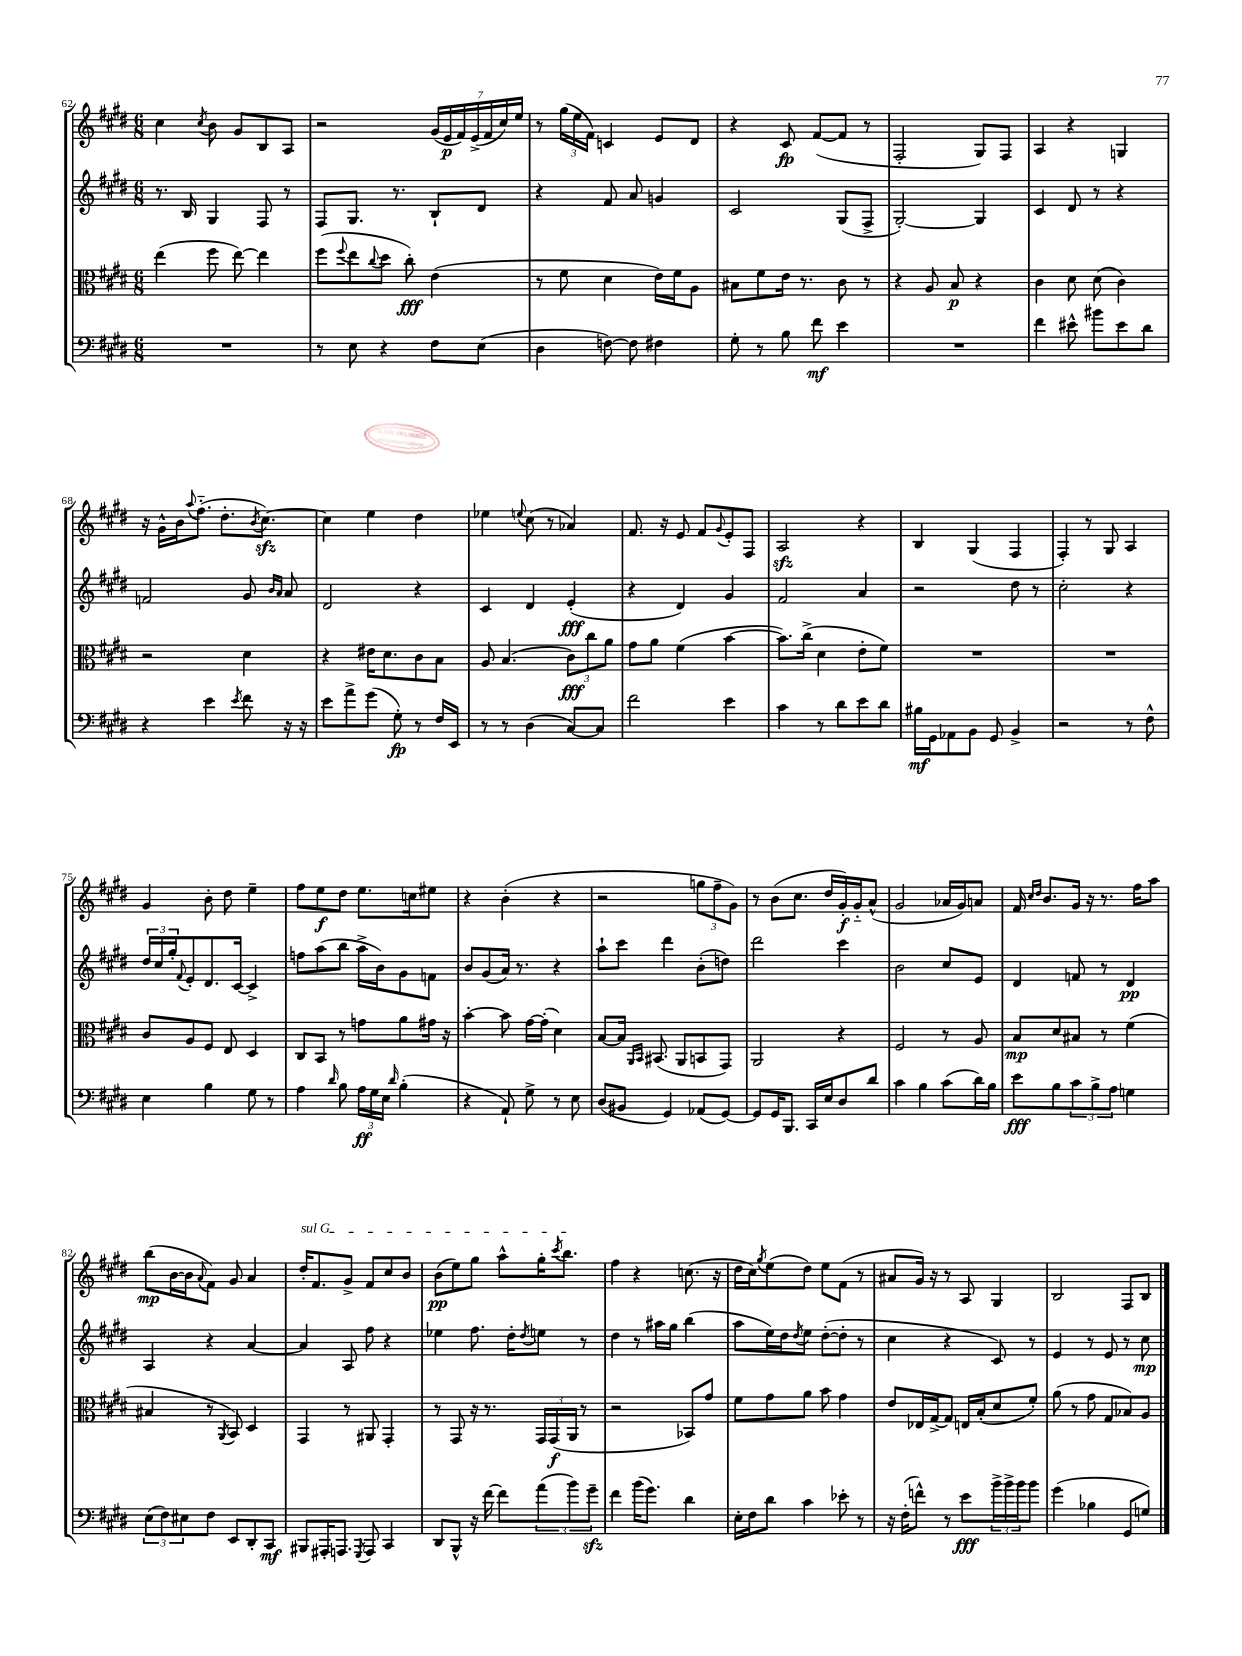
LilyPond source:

<<
\new StaffGroup <<
\new Staff = "s0" {
    \clef treble \key e \major \numericTimeSignature \time 6/8
    cis''4 \acciaccatura { cis''8 } b'8 gis'8 b8 a8 |
    r2 \tuplet 7/4 { gis'16( e'16\p fis'16) e'16->( fis'16 cis''16) e''16 } |
    r8 \tuplet 3/2 { gis''16( e''16 fis'16) } c'4 e'8 dis'8 |
    r4 cis'8\fp fis'8~( fis'8 r8 |
    fis2-. gis8) fis8 |
    a4 r4 g4 |
    r16 gis'16-^ b'16 \appoggiatura { a''8 } fis''8.-_( dis''8.-. \acciaccatura { b'8 } cis''8.~\sfz) |
    cis''4 e''4 dis''4 |
    ees''4 \appoggiatura { e''8 } cis''8( r8 aes'4) |
    fis'8. r16 e'8 fis'8 \appoggiatura { gis'8 } e'8-. fis8 |
    a2\sfz r4 |
    b4 gis4( fis4 |
    fis4-.) r8 gis8 a4 |
    gis'4 b'8-. dis''8 e''4-- |
    fis''8 e''8\f dis''8 e''8. c''16 eis''8 |
    r4 b'4-.( r4 |
    r2 \tuplet 3/2 { g''8 fis''8-- gis'8) } |
    r8 b'8( cis''8. dis''16 gis'16-.\f) gis'16-_ a'8-^( |
    gis'2 aes'16 gis'16) a'8 |
    fis'16 \grace { cis''16 dis''16 } b'8. gis'16 r16 r8. fis''16 a''8 |
    b''8\mp( b'16~ b'16 \appoggiatura { a'8 } fis'8) gis'8 a'4 |
    \once \override TextSpanner.bound-details.left.text = \markup { \italic "sul G" } dis''16-.\startTextSpan fis'8. gis'8-> fis'8 cis''8 b'8 |
    b'8\pp( e''8) gis''8 a''8-^ gis''16-. \acciaccatura { cis'''8 } b''8.\stopTextSpan |
    fis''4 r4 c''8.( r16 |
    dis''16 cis''16) \acciaccatura { gis''8 } e''8( dis''8) e''8 fis'8( r8 |
    ais'8 gis'16) r16 r8 a8 gis4 |
    b2 fis8 b8 \bar "|." |
}
\new Staff = "s1" {
    \clef treble \key e \major \numericTimeSignature \time 6/8
    r8. b16 gis4 fis8 r8 |
    fis8 gis8. r8. b8-! dis'8 |
    r4 fis'8 a'8 g'4 |
    cis'2 gis8( fis8-> |
    gis2~-.) gis4 |
    cis'4 dis'8 r8 r4 |
    f'2 gis'8 \grace { b'16 a'16 } a'8 |
    dis'2 r4 |
    cis'4 dis'4 e'4-.\fff( |
    r4 dis'4) gis'4 |
    fis'2 a'4 |
    r2 dis''8 r8 |
    cis''2-. r4 |
    \tuplet 3/2 { dis''16 cis''16 gis''16-. } \appoggiatura { fis'8 } e'8-. dis'8. cis'16~ cis'4-> |
    f''8 a''8( b''8 a''16-> b'16) gis'8 f'8 |
    b'8 gis'8( a'16) r8. r4 |
    a''8-! cis'''8 dis'''4 b'8-.( d''8) |
    dis'''2 cis'''4 |
    b'2 cis''8 e'8 |
    dis'4 f'8 r8 dis'4\pp |
    a4 r4 a'4~ |
    a'4 a8 fis''8 r4 |
    ees''4 fis''8. dis''16-. \acciaccatura { dis''8 } e''8 r8 |
    dis''4 r8 ais''16 gis''16 b''4( |
    a''8 e''16) dis''16 \acciaccatura { dis''8 } e''8 dis''8~-.( dis''8-. r8 |
    cis''4 r4 cis'8) r8 |
    e'4 r8 e'8 r8 cis''8\mp \bar "|." |
}
\new Staff = "s2" {
    \clef alto \key e \major \numericTimeSignature \time 6/8
    e''4( fis''8 e''8~) e''4 |
    fis''8( \appoggiatura { fis''8 } e''8 \appoggiatura { cis''8 } dis''8 cis''8-.\fff) e'4( |
    r8 fis'8 dis'4 e'16) fis'16 a8 |
    bis8 fis'8 e'16 r8. cis'8 r8 |
    r4 a8 b8\p r4 |
    cis'4 dis'8 dis'8( cis'4) |
    r2 dis'4 |
    r4 eis'16 dis'8. cis'8 b8 |
    a8 b4.( \tuplet 3/2 { cis'8\fff) cis''8 a'8 } |
    gis'8 a'8 fis'4( b'4~ |
    b'8.) cis''16->( dis'4 e'8-. fis'8) |
    R2. |
    R2. |
    cis'8 a8 fis8 e8 dis4 |
    cis8 b,8 r8 g'8 a'8 gis'16 r16 |
    b'4~-. b'8 gis'16~ gis'16-.( dis'4) |
    b8~ b16 \grace { a,16 b,16 } bis,8.( a,8 b,8 gis,8) |
    a,2 r4 |
    fis2 r8 a8 |
    b8\mp dis'8 bis8 r8 fis'4( |
    bis4 r8 \acciaccatura { a,8 } b,8) dis4 |
    gis,4 r8 ais,8 gis,4-. |
    r8 gis,8 r16 r8. \tuplet 3/2 { gis,16 gis,16\f( a,16 } r8 |
    r2 bes,8) gis'8 |
    fis'8 gis'8 a'8 b'8 gis'4 |
    e'8 ees16 gis16~-> gis8 e16 b16-.( dis'8 fis'8-.) |
    a'8( r8 gis'8 gis8 bes8) a8 \bar "|." |
}
\new Staff = "s3" {
    \clef bass \key e \major \numericTimeSignature \time 6/8
    R2. |
    r8 e8 r4 fis8 e8( |
    dis4 f8~) f8 fis4 |
    gis8-. r8 b8 fis'8\mf e'4 |
    R2. |
    fis'4 eis'8-^ bis'8 eis'8 dis'8 |
    r4 e'4 \acciaccatura { e'8 } fis'8 r16 r16 |
    e'8 a'8-> gis'8( gis8-.\fp) r8 fis16 e,16 |
    r8 r8 dis4( cis8~) cis8 |
    fis'2 e'4 |
    cis'4 r8 dis'8 e'8 dis'8 |
    bis16\mf gis,16 aes,8 b,8 gis,8 b,4-> |
    r2 r8 fis8-^ |
    e4 b4 gis8 r8 |
    a4 \grace { dis'16 } b8 \tuplet 3/2 { a16\ff gis16 e16 } \grace { dis'16 } b4-.( |
    r4 a,8-!) gis8-> r8 e8 |
    dis8( bis,8 gis,4) aes,8( gis,8~) |
    gis,8 gis,16 b,,8. cis,16 e16 dis8 dis'8 |
    cis'4 b4 cis'8( dis'16) b16 |
    e'8\fff b8 \tuplet 3/2 { cis'8 b8-> a8 } g4 |
    \tuplet 3/2 { e8( fis8) eis8 } fis8 e,8 dis,8-. cis,8\mf |
    bis,,8 ais,,16-. a,,8. \acciaccatura { gis,,8 } a,,8 cis,4 |
    dis,8 b,,8-^ r16 fis'16~ fis'8 \tuplet 3/2 { a'8( b'8) gis'8--\sfz } |
    fis'4 b'16( gis'8.) dis'4 |
    e16-. fis16 dis'8 cis'4 ees'8-. r8 |
    r16 fis16-.( f'8-^) r8 e'8\fff \tuplet 3/2 { b'16-> b'16-> b'16 } b'8 |
    gis'4( bes4 gis,8 g8) \bar "|." |
}
>>
>>
\layout { \context { \Score currentBarNumber = #62 } }
